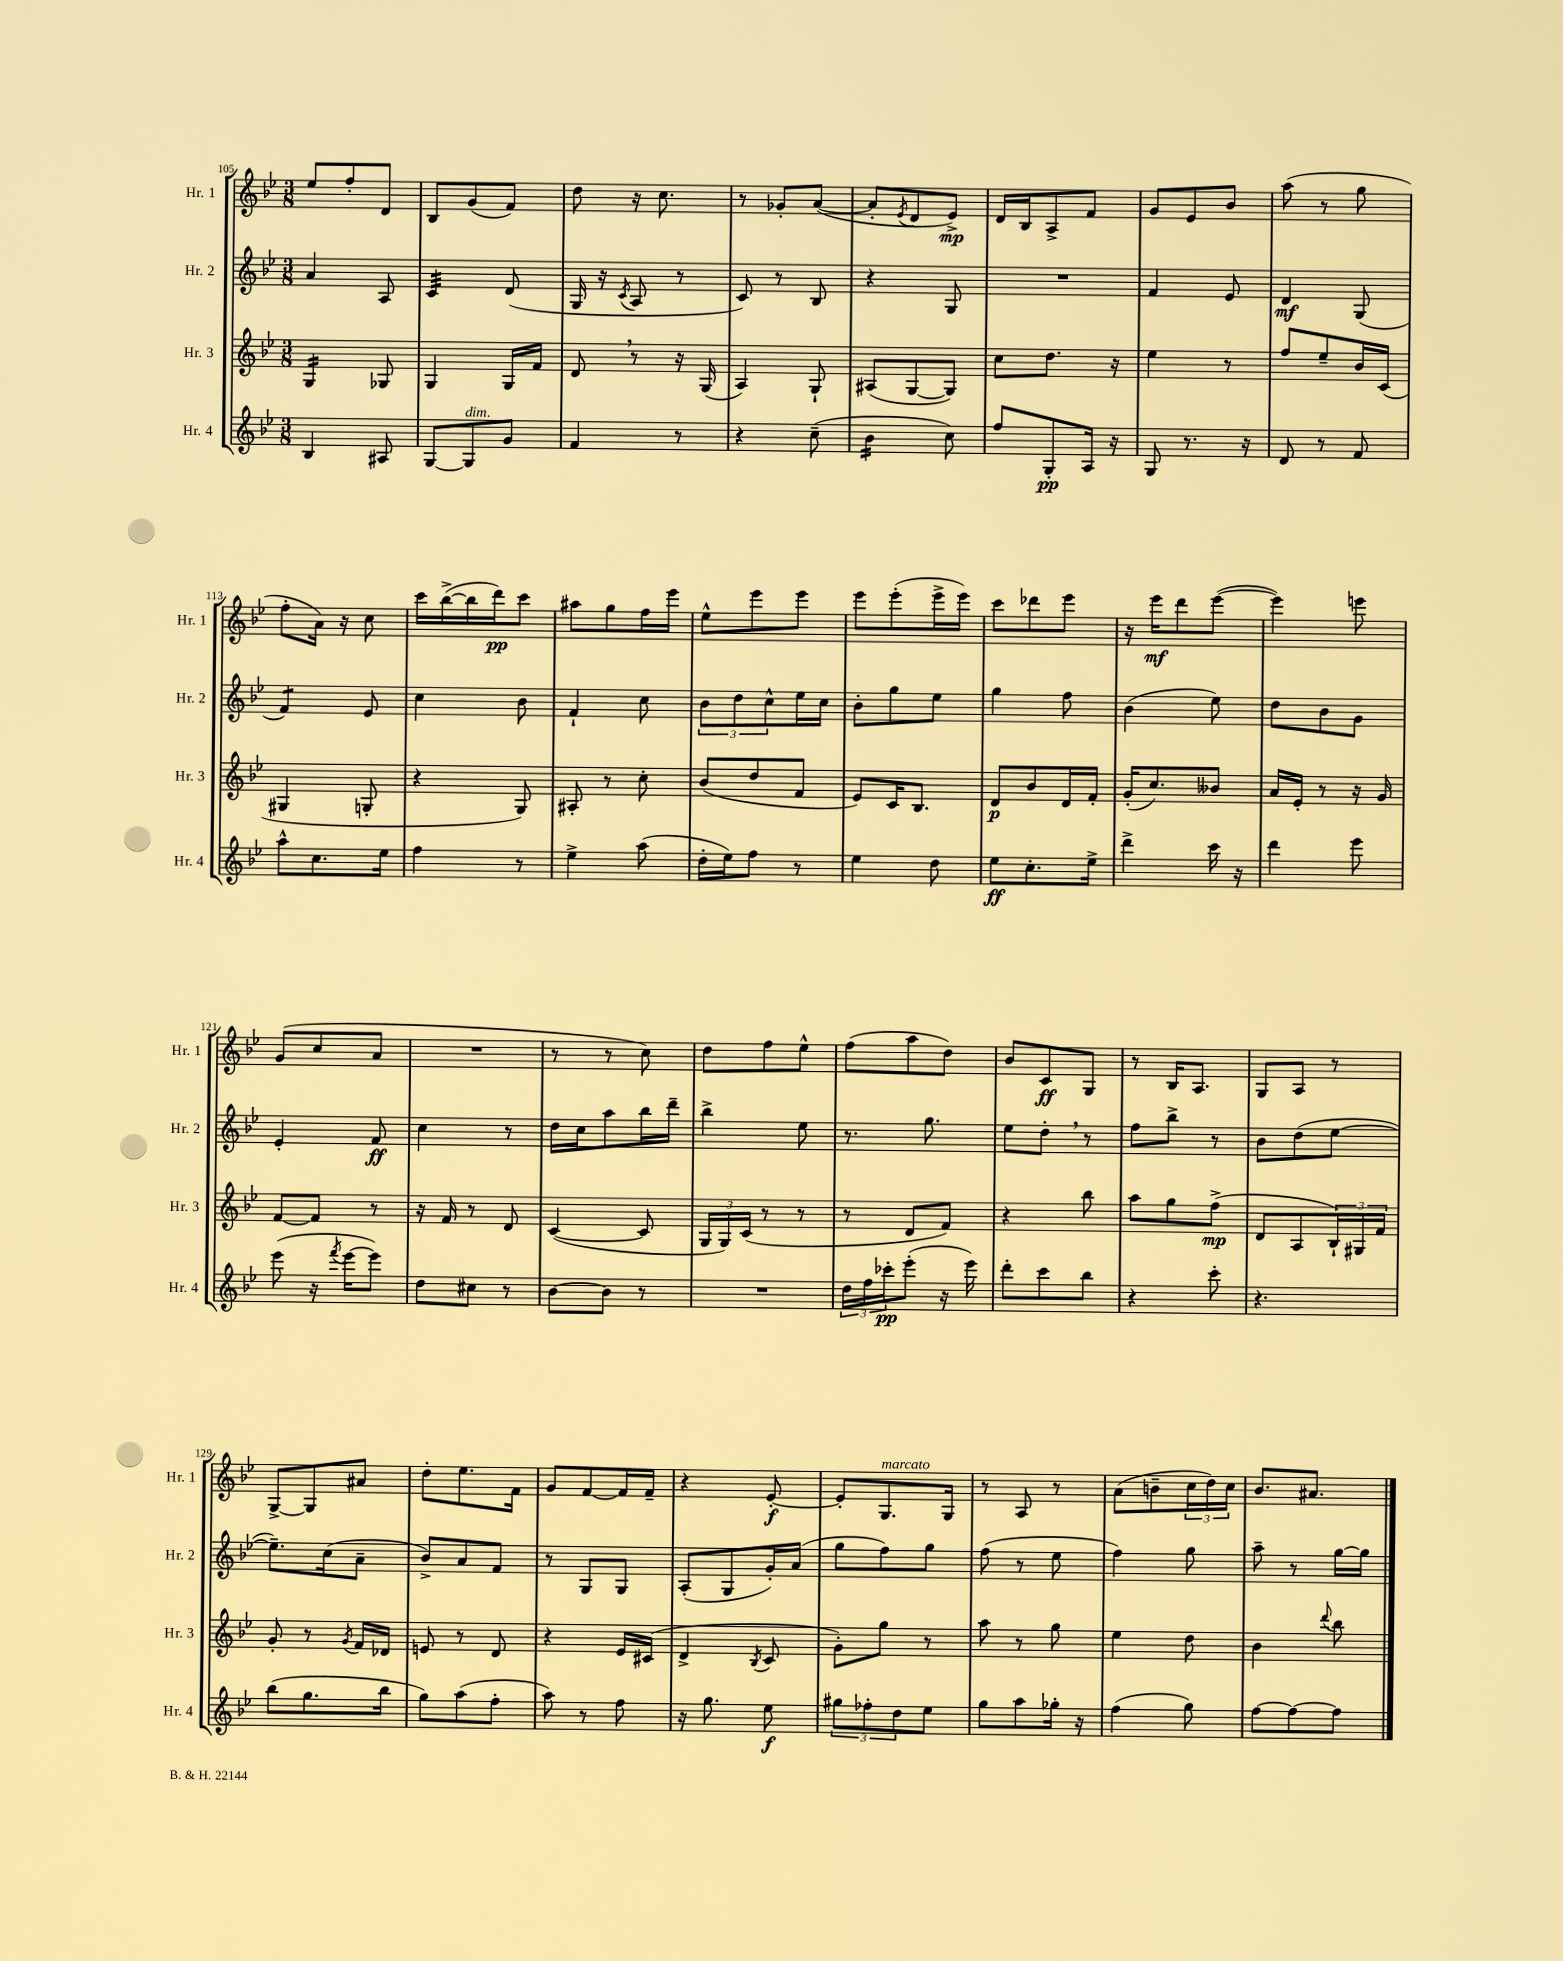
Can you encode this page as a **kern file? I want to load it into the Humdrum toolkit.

**kern	**kern	**kern	**kern
*staff4	*staff3	*staff2	*staff1
*clefG2	*clefG2	*clefG2	*clefG2
*k[b-e-]	*k[b-e-]	*k[b-e-]	*k[b-e-]
*M3/8	*M3/8	*M3/8	*M3/8
4B-	4G	4a	8ee-
.	.	.	8ff'
8A#	8G-	8A	8d
=	=	=	=
[8G	4G	4c	8B-
8G]	.	.	(8g
8g	16G	(8d	8f)
.	16f	.	.
=	=	=	=
4f	8d	16G	8dd
.	.	16r	.
.	.	8qc	.
.	8r	8A	16r
.	.	.	8.cc
8r	16r	8r	.
.	(16G	.	.
=	=	=	=
4r	4A)	8c)	8r
.	.	8r	8g-'
(8cc~	8G`	8B-	([8a
=	=	=	=
4b-	(8A#	4r	8a']
.	.	.	8qe-
.	[8G	.	8d
8cc)	8G])	8G	8e-^)
=	=	=	=
8ff	8cc	4.r	16d
.	.	.	16B-
8G'	8.dd	.	8A^
16A	.	.	8f
16r	16r	.	.
=	=	=	=
8G	4ee-	4f	8g
8.r	.	.	8e-
.	8r	8e-	8b-
16r	.	.	.
=	=	=	=
8d	8ff	4d	(8aa
8r	8ee-~	.	8r
8f	16b-	(8G	8gg
.	(16c	.	.
=	=	=	=
8aa^^	4G#	4f)	8ff'
8.cc	.	.	16a)
.	.	.	16r
.	8G'	8e-	8cc
16ee-	.	.	.
=	=	=	=
4ff	4r	4cc	16ccc
.	.	.	([16bb-^
.	.	.	16bb-]
.	.	.	16ddd)
8r	8G)	8b-	8ccc
=	=	=	=
4ee-^	8A#'	4f`	8aa#
.	8r	.	8gg
(8aa	8cc'	8cc	16ff
.	.	.	16eee-
=	=	=	=
16dd'	(8b-	12b-	8ee-^^
16ee-)	.	.	.
.	.	12dd	.
8ff	8dd	.	8eee-
.	.	12cc^^	.
8r	8f	16ee-	8eee-
.	.	16cc	.
=	=	=	=
4ee-	8e-)	8b-'	8eee-
.	16c	8gg	(8eee-'
.	8.B-	.	.
8dd	.	8ee-	16eee-^
.	.	.	16eee-)
=	=	=	=
8ee-	8d	4gg	8ccc
8.cc'	8b-	.	8ddd-
.	16d	8ff	8eee-
16ee-^	16f'	.	.
=	=	=	=
4ddd^	(16g'	(4b-	16r
.	8.cc)	.	16eee-
.	.	.	8ddd
16ccc	8b--	8ee-)	([8eee-
16r	.	.	.
=	=	=	=
4ddd	16a	8dd	4eee-])
.	16e-'	.	.
.	8r	8b-	.
8eee-	16r	8g	8eee
.	16g	.	.
=	=	=	=
(8eee-	[8f	4e-'	(8g
16r	8f]	.	8cc
8qfff	.	.	.
[16eee-	.	.	.
8eee-])	8r	8f	8a
=	=	=	=
8dd	16r	4cc	4.r
.	16f	.	.
8cc#	8r	.	.
8r	8d	8r	.
=	=	=	=
[8b-	([4c	16dd	8r
.	.	16cc	.
8b-]	.	8aa	8r
8r	8c]	16bb-	8cc)
.	.	16ddd~	.
=	=	=	=
4.r	24G	4bb-^	8dd
.	24G)	.	.
.	(24c	.	.
.	8r	.	8ff
.	8r	8ee-	8ee-^^
=	=	=	=
24dd	8r	8.r	(8ff
24ff	.	.	.
24ccc-'	.	.	.
(8eee-'	8d	.	8aa
.	.	8.gg	.
16r	8f)	.	8dd)
16eee-)	.	.	.
=	=	=	=
8ddd'	4r	8ee-	8b-
8ccc	.	8dd'	8c
8bb-	8bb-	8r	8G
=	=	=	=
4r	8aa	8ff	8r
.	8gg	8bb-^	16B-
.	.	.	8.A
8ccc'	(8ff^	8r	.
=	=	=	=
4.r	8d	8b-	8G
.	8A	(8dd	8A
.	24B-`)	[8ee-	8r
.	24G#	.	.
.	24f	.	.
=	=	=	=
(8bb-	8g'	8.ee-~])	[8G^
8.gg	8r	.	8G]
.	.	(16cc	.
.	8qg	.	.
.	16f	8a~	8a#
16bb-	16d-	.	.
=	=	=	=
8gg)	8e	8b-^)	8dd'
(8aa	8r	8a	8.ee-
8ff'	8d	8f	.
.	.	.	16f
=	=	=	=
8aa)	4r	8r	8g
8r	.	8G	[8f
8ff	16e-	8G	16f]
.	(16c#	.	16f~
=	=	=	=
16r	4d^	(8A'	4r
8.gg	.	.	.
.	.	8G	.
.	8qB-	.	.
8ee-	8c	16g')	[8e-'
.	.	(16a	.
=	=	=	=
12gg#	8g')	8gg	8e-']
12ff-'	.	.	.
.	8gg	8ff)	8.G
12dd	.	.	.
8ee-	8r	8gg	.
.	.	.	16G
=	=	=	=
8gg	8aa	(8ff	8r
8aa	8r	8r	8A
16gg-'	8gg	8ee-	8r
16r	.	.	.
=	=	=	=
(4ff	4ee-	4ff)	(8a
.	.	.	8b~
8gg)	8dd	8gg	24cc
.	.	.	24dd)
.	.	.	24cc
=	=	=	=
[8ff	4b-	8aa~	8.b-
8ff_	.	8r	.
.	.	.	8.a#
.	8qqddd	.	.
8ff]	8bb-	[16gg	.
.	.	16gg]	.
==	==	==	==
*-	*-	*-	*-
